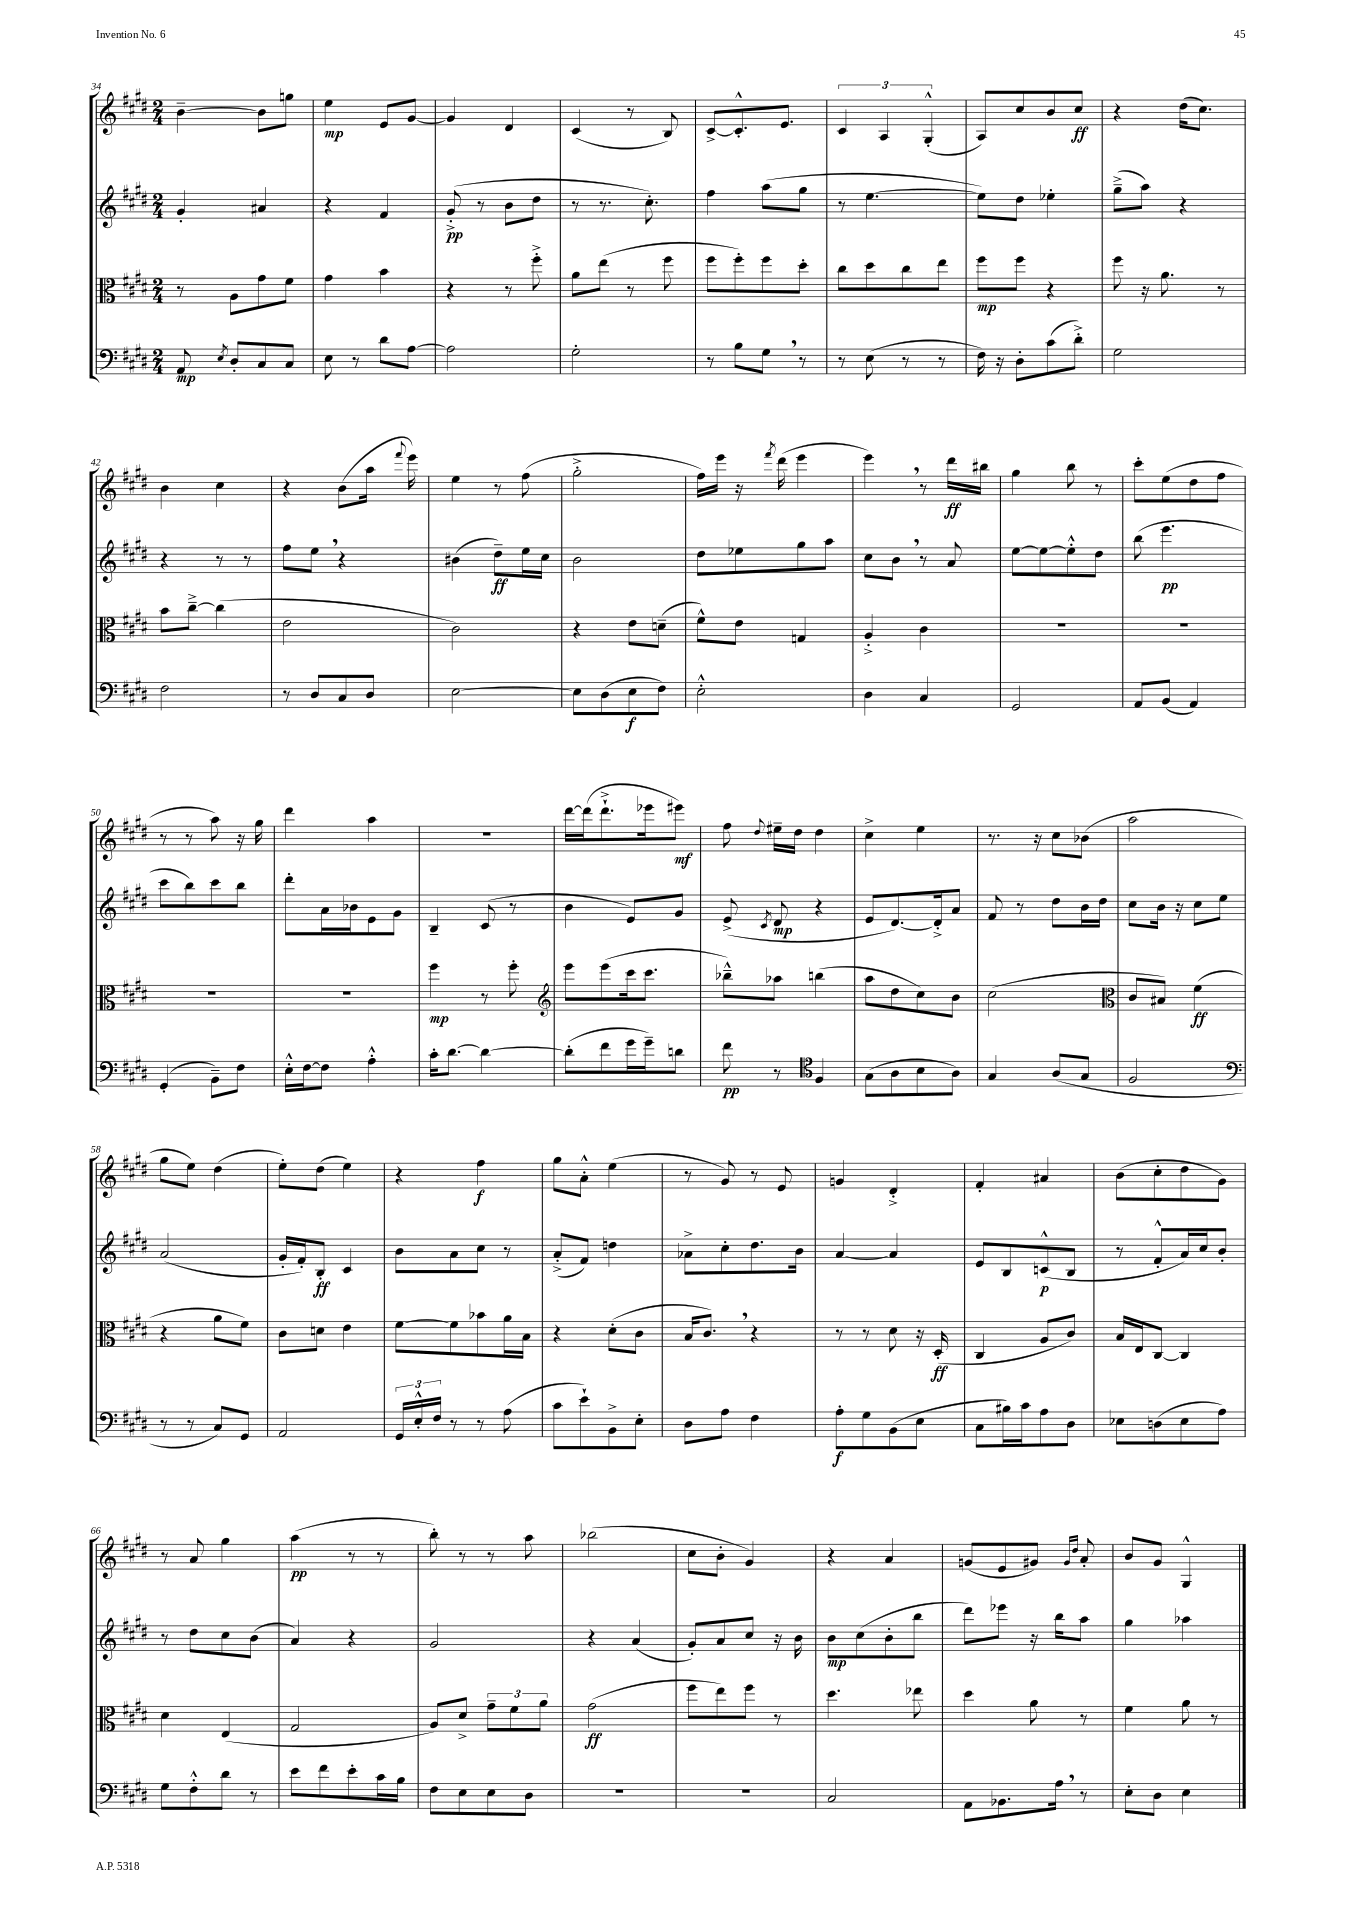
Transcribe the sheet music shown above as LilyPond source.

<<
\new StaffGroup <<
\new Staff = "s0" {
    \clef treble \key e \major \numericTimeSignature \time 2/4
    \autoBeamOff b'4~-- b'8[ g''8] |
    e''4\mp e'8[ gis'8]~ |
    gis'4 dis'4 |
    cis'4( r8 b8) |
    cis'8[~-> cis'8.-.-^ e'8.] |
    \tuplet 3/2 { cis'4 a4 gis4-.-^( } |
    a8[) cis''8 b'8 cis''8]\ff |
    r4 dis''16[( cis''8.]) |
    b'4 cis''4 |
    r4 b'8[( a''16] \appoggiatura { fis'''8 } e'''16) |
    e''4 r8 fis''8( |
    gis''2-.-> |
    fis''16[) e'''16] r16 \acciaccatura { fis'''8 } dis'''16( e'''4 |
    e'''4) \breathe r8 dis'''16[\ff bis''16] |
    gis''4 b''8 r8 |
    cis'''8[-. e''8( dis''8 fis''8] |
    r8 r8 a''8) r16 gis''16 |
    dis'''4 a''4 |
    R2 |
    dis'''16[~ dis'''16( dis'''8.-!-> ees'''16 eis'''8]\mf) |
    fis''8 \appoggiatura { dis''8 } eis''16[-- dis''16] dis''4 |
    cis''4-> e''4 |
    r8. r16 cis''8[ bes'8]( |
    a''2 |
    gis''8[ e''8]) dis''4( |
    e''8[-.) dis''8]( e''4) |
    r4 fis''4\f |
    gis''8[ a'8]-.-^ e''4( |
    r8 gis'8) r8 e'8 |
    g'4 dis'4-.-> |
    fis'4-. ais'4 |
    b'8[( cis''8-. dis''8 gis'8]) |
    r8 a'8 gis''4 |
    a''4\pp( r8 r8 |
    b''8-.) r8 r8 a''8 |
    bes''2( |
    cis''8[ b'8]-. gis'4) |
    r4 a'4 |
    g'8[( e'8 gis'8]) \grace { gis'16[ dis''16] } a'8-. |
    b'8[ gis'8] gis4-^ \bar "|." |
}
\new Staff = "s1" {
    \clef treble \key e \major \numericTimeSignature \time 2/4
    \autoBeamOff gis'4-. ais'4 |
    r4 fis'4 |
    gis'8-.->\pp( r8 b'8[ dis''8] |
    r8 r8. cis''8.-.) |
    fis''4 a''8[( gis''8] |
    r8 e''4.~ |
    e''8[) dis''8] ees''4-. |
    gis''8[--->( a''8]) r4 |
    r4 r8 r8 |
    fis''8[ e''8] \breathe r4 |
    bis'4( dis''8[--\ff) e''16 cis''16] |
    b'2 |
    dis''8[ ees''8 gis''8 a''8] |
    cis''8[ b'8] \breathe r8 a'8 |
    e''8[~ e''8~ e''8-.-^ dis''8] |
    b''8( e'''4.\pp |
    cis'''8[ b''8) cis'''8 b''8] |
    dis'''8[-. a'16 bes'16 e'8 gis'8] |
    b4-- cis'8( r8 |
    b'4 e'8[) gis'8] |
    e'8->( \acciaccatura { cis'8 } dis'8\mp r4 |
    e'8[ dis'8.~) dis'16-.-> a'8] |
    fis'8 r8 dis''8[ b'16 dis''16] |
    cis''8[ b'16] r16 cis''8[ e''8] |
    a'2( |
    gis'16[-. fis'16-.) b8]-.\ff cis'4 |
    b'8[ a'8 cis''8] r8 |
    a'8[-.->( fis'8]) d''4 |
    aes'8[-> cis''8-. dis''8. b'16] |
    a'4~ a'4 |
    e'8[ b8 c'8-^\p( b8] |
    r8 fis'8[-.-^ a'16) cis''16 b'8]-. |
    r8 dis''8[ cis''8 b'8]( |
    a'4) r4 |
    gis'2 |
    r4 a'4( |
    gis'8[-.) a'8 cis''8] r16 b'16 |
    b'8[\mp cis''8( b'8-. b''8] |
    dis'''8[) ees'''8] r16 b''16[ a''8] |
    gis''4 aes''4 \bar "|." |
}
\new Staff = "s2" {
    \clef alto \key e \major \numericTimeSignature \time 2/4
    \autoBeamOff r8 a8[ gis'8 fis'8] |
    gis'4 b'4 |
    r4 r8 fis''8-.-> |
    a'8[ e''8]( r8 fis''8 |
    fis''8[ fis''8-.) fis''8 dis''8]-. |
    cis''8[ dis''8 cis''8 e''8] |
    fis''8[\mp fis''8] r4 |
    fis''8 r16 a'8. r8 |
    b'8[ cis''8]~---> cis''4( |
    e'2 |
    cis'2) |
    r4 e'8[ d'8]--( |
    fis'8[-^) e'8] g4 |
    a4-.-> cis'4 |
    R2 |
    R2 |
    R2 |
    R2 |
    fis''4\mp r8 fis''8-. |
    \clef treble e'''8[ e'''8( cis'''16 cis'''8.] |
    bes''8[---^) aes''8] b''4( |
    a''8[ dis''8 cis''8) b'8] |
    cis''2( |
    \clef alto cis'8[ bis8]) fis'4\ff( |
    r4 a'8[ fis'8]) |
    cis'8[ d'8] e'4 |
    fis'8[~ fis'8 bes'8 a'16 b16] |
    r4 dis'8[-.( cis'8] |
    b16[ cis'8.]) \breathe r4 |
    r8 r8 dis'8 r16 dis16-.\ff( |
    cis4 a8[ cis'8]) |
    b16[ e16 cis8]~ cis4 |
    dis'4 e4( |
    gis2 |
    a8[) dis'8]-> \tuplet 3/2 { gis'8[-- fis'8 a'8] } |
    gis'2\ff( |
    fis''8[ e''8) fis''8] r8 |
    dis''4. ees''8 |
    dis''4 a'8 r8 |
    fis'4 a'8 r8 \bar "|." |
}
\new Staff = "s3" {
    \clef bass \key e \major \numericTimeSignature \time 2/4
    \autoBeamOff a,8\mp \acciaccatura { e8 } dis8[-. cis8 cis8] |
    e8 r8 dis'8[ a8]~ |
    a2 |
    gis2-. |
    r8 b8[ gis8] \breathe r8 |
    r8 e8( r8 r8 |
    fis16) r16 dis8[-. cis'8( dis'8]-.->) |
    gis2 |
    fis2 |
    r8 dis8[ cis8 dis8] |
    e2~ |
    e8[ dis8( e8\f fis8]) |
    e2-.-^ |
    dis4 cis4 |
    gis,2 |
    a,8[ b,8]( a,4) |
    gis,4-.( b,8[--) fis8] |
    e16[-.-^ fis16~ fis8] a4-.-^ |
    cis'16[-. dis'8.]~ dis'4~ |
    dis'8[-.( fis'8 gis'16 gis'16--) d'8] |
    fis'8\pp r8 \clef tenor fis4 |
    gis8[( a8 b8 a8]) |
    gis4 a8[( gis8] |
    fis2 |
    \clef bass r8 r8 cis8[) gis,8] |
    a,2 |
    \tuplet 3/2 { gis,16[ e16-.-^ fis16] } r8 r8 a8( |
    cis'8[ e'8-!) b,8-> e8]-. |
    dis8[ a8] fis4 |
    a8[-.\f gis8 b,8( e8] |
    cis8[ bis16) cis'16 a8 dis8] |
    ees8[ d8( ees8 a8]) |
    gis8[ fis8-.-^ dis'8] r8 |
    e'8[ fis'8 e'8-. cis'16 b16] |
    fis8[ e8 e8 dis8] |
    R2 |
    R2 |
    cis2 |
    a,8[ bes,8. a16] \breathe r8 |
    e8[-. dis8] e4 \bar "|." |
}
>>
>>
\layout { \context { \Score currentBarNumber = #34 } }
